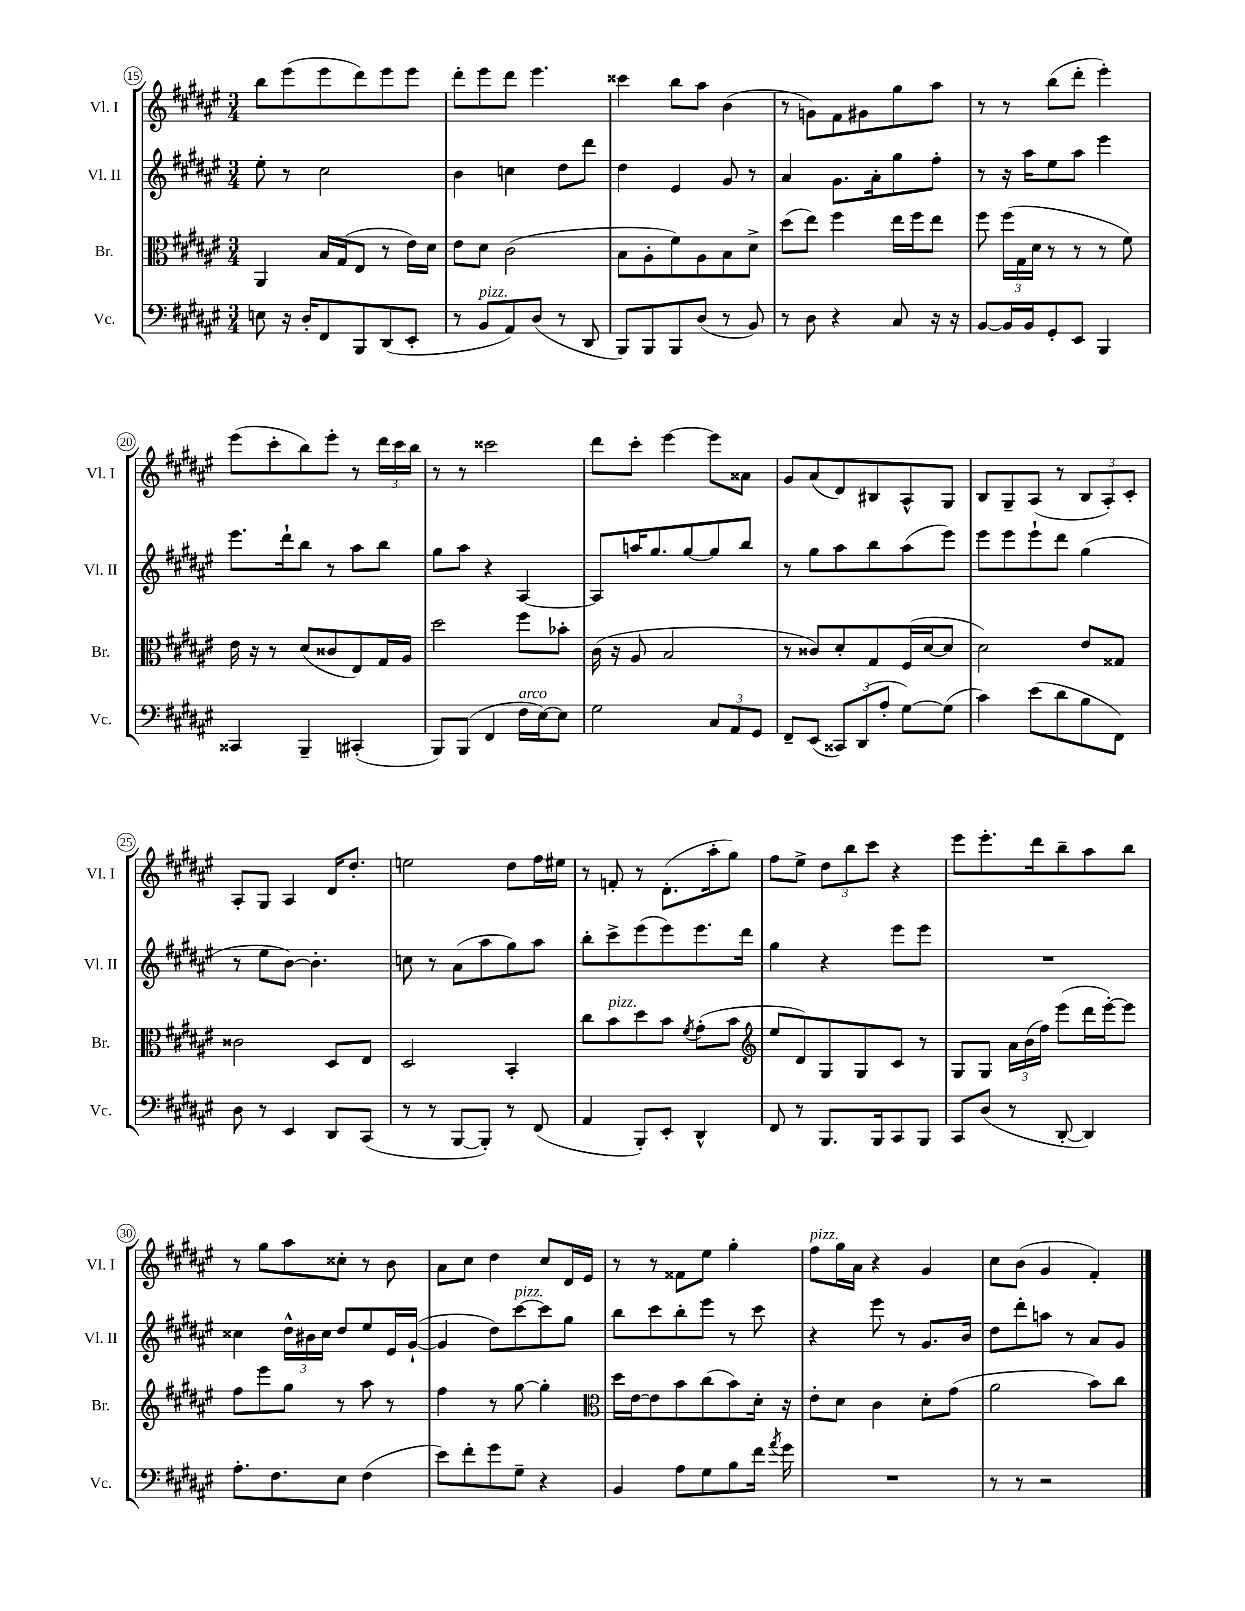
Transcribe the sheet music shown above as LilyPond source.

<<
\new StaffGroup <<
\new Staff = "s0" \with { instrumentName = "Vl. I" shortInstrumentName = "Vl. I" } {
    \clef treble \key fis \major \numericTimeSignature \time 3/4
    \autoBeamOff b''8[ eis'''8( eis'''8 dis'''8) eis'''8 eis'''8] |
    dis'''8[-. eis'''8 dis'''8] eis'''4. |
    cisis'''4 b''8[ ais''8] b'4( |
    r8 g'8[) fis'8 gis'8 gis''8 ais''8] |
    r8 r8 b''8[( dis'''8]-. eis'''4-.) |
    eis'''8[( cis'''8-. b''8) eis'''8]-. r8 \tuplet 3/2 { dis'''16[ cis'''16 b''16] } |
    r8 r8 cisis'''2 |
    dis'''8[ cis'''8]-. eis'''4~ eis'''8[ aisis'8] |
    gis'8[ ais'8( dis'8) bis8 ais8-^ gis8] |
    b8[ gis8-- ais8]( r8 \tuplet 3/2 { b8[ ais8-.) cis'8]-. } |
    ais8[-. gis8] ais4 dis'16[ dis''8.]-. |
    e''2 dis''8[ fis''16 eis''16] |
    r8 f'8-. r8 dis'8.[-.( ais''16-. gis''8]) |
    fis''8[ eis''8]-> \tuplet 3/2 { dis''8[ b''8 cis'''8] } r4 |
    eis'''8[ eis'''8.-. dis'''16 b''8-- ais''8 b''8] |
    r8 gis''8[ ais''8 cisis''8]-. r8 b'8 |
    ais'8[ cis''8] dis''4 cis''8[ dis'16 eis'16] |
    r8 r8 fisis'8[ eis''8] gis''4-. |
    fis''8[^\markup { \italic "pizz." } gis''16 ais'16] r4 gis'4 |
    cis''8[ b'8]( gis'4 fis'4-.) \bar "|." |
}
\new Staff = "s1" \with { instrumentName = "Vl. II" shortInstrumentName = "Vl. II" } {
    \clef treble \key fis \major \numericTimeSignature \time 3/4
    \autoBeamOff eis''8-. r8 cis''2 |
    b'4 c''4 dis''8[ dis'''8] |
    dis''4 eis'4 gis'8 r8 |
    ais'4 gis'8.[ ais'16-. gis''8 fis''8]-. |
    r8 r16 ais''16[ eis''8 ais''8] eis'''4 |
    eis'''8.[ dis'''16-! b''8] r8 ais''8[ b''8] |
    gis''8[ ais''8] r4 ais4~ |
    ais8[ a''16 gis''8. gis''8~ gis''8 b''8] |
    r8 gis''8[ ais''8 b''8 ais''8( eis'''8]) |
    eis'''8[ eis'''8 eis'''8-! dis'''8] gis''4( |
    r8 eis''8[ b'8]~) b'4.-. |
    c''8 r8 ais'8[( ais''8 gis''8) ais''8] |
    b''8[-. cis'''8-> eis'''8( eis'''8) eis'''8. dis'''16] |
    gis''4 r4 eis'''8[ eis'''8] |
    R2. |
    cisis''4 \tuplet 3/2 { dis''16[-^ bis'16 cisis''16] } dis''8[ eis''8 eis'16 gis'16]~-!( |
    gis'4 dis''8[) cis'''8~^\markup { \italic "pizz." } cis'''8 gis''8] |
    b''8[ cis'''8 b''8-. eis'''8] r8 cis'''8 |
    r4 eis'''8 r8 gis'8.[ b'16] |
    dis''8[ dis'''8-. a''8] r8 ais'8[ gis'8] \bar "|." |
}
\new Staff = "s2" \with { instrumentName = "Br." shortInstrumentName = "Br." } {
    \clef alto \key fis \major \numericTimeSignature \time 3/4
    \autoBeamOff ais,4 b16[ gis16( eis8] r8 eis'16[) dis'16] |
    eis'8[ dis'8] cis'2( |
    b8[ ais8-. fis'8) ais8 b8 dis'8]-> |
    dis''8[( eis''8]) fis''4 eis''16[ fis''16 eis''8] |
    fis''8 \tuplet 3/2 { fis''16[( gis16 dis'16] } r8 r8 r8 fis'8) |
    eis'16 r16 r8 dis'8[( cisis'8 eis8) gis16 ais16] |
    dis''2 fis''8[ bes'8]-. |
    cis'16( r16 ais8 b2 |
    r8 cisis'8[) dis'8-. gis8 fis16( dis'16~ dis'8] |
    dis'2) eis'8[ gisis8] |
    cisis'2 dis8[ eis8] |
    dis2 b,4-. |
    cis''8[ b'8^\markup { \italic "pizz." } dis''8 b'8] \acciaccatura { fis'8 } gis'8[-.( b'8] |
    \clef treble eis''8[ dis'8) gis8 gis8 cis'8] r8 |
    gis8[ gis8] \tuplet 3/2 { ais'16[ b'16( fis''16]) } eis'''8[( dis'''16 eis'''16~-.) eis'''8] |
    fis''8[ eis'''8 gis''8] r8 ais''8 r8 |
    fis''4 r8 gis''8~ gis''4-. |
    \clef alto dis''16[ eis'16~ eis'8 b'8 cis''8( b'8) dis'16]-. r16 |
    eis'8[-. dis'8] cis'4 dis'8[-. gis'8]( |
    ais'2 b'8[) cis''8] \bar "|." |
}
\new Staff = "s3" \with { instrumentName = "Vc." shortInstrumentName = "Vc." } {
    \clef bass \key fis \major \numericTimeSignature \time 3/4
    \autoBeamOff e8 r16 dis16[-. fis,8 b,,8 dis,8( eis,8]-. |
    r8 b,8[^\markup { \italic "pizz." } ais,8) dis8]( r8 dis,8 |
    b,,8[) b,,8 b,,8 dis8]( r8 b,8) |
    r8 dis8 r4 cis8 r16 r16 |
    b,8[~ b,16 b,16 gis,8-. eis,8] b,,4 |
    cisis,4 b,,4-- cis,4-.( |
    b,,8[) b,,8]( fis,4 fis16[^\markup { \italic "arco" } eis16~) eis8] |
    gis2 \tuplet 3/2 { cis8[ ais,8 gis,8] } |
    fis,8[-- eis,8]( \tuplet 3/2 { cisis,8[) dis,8( ais8]-. } gis8[~) gis8]( |
    cis'4) eis'8[( dis'8 b8 fis,8]) |
    dis8 r8 eis,4 dis,8[ cis,8]( |
    r8 r8 b,,8[~ b,,8]-.) r8 fis,8( |
    ais,4 b,,8[-.) eis,8]-. dis,4-^ |
    fis,8 r8 b,,8.[ b,,16 cis,8 b,,8] |
    cis,8[ dis8]( r8 dis,8~-. dis,4) |
    ais8.[-. fis8. eis8] fis4( |
    eis'8[) fis'8-. gis'8 gis8]-- r4 |
    b,4 ais8[ gis8 b8 fis'16] \acciaccatura { ais'8 } gis'16 |
    R2. |
    r8 r8 r2 \bar "|." |
}
>>
>>
\layout { \context { \Score currentBarNumber = #15 \override BarNumber.stencil = #(make-stencil-circler 0.1 0.3 ly:text-interface::print) } }
